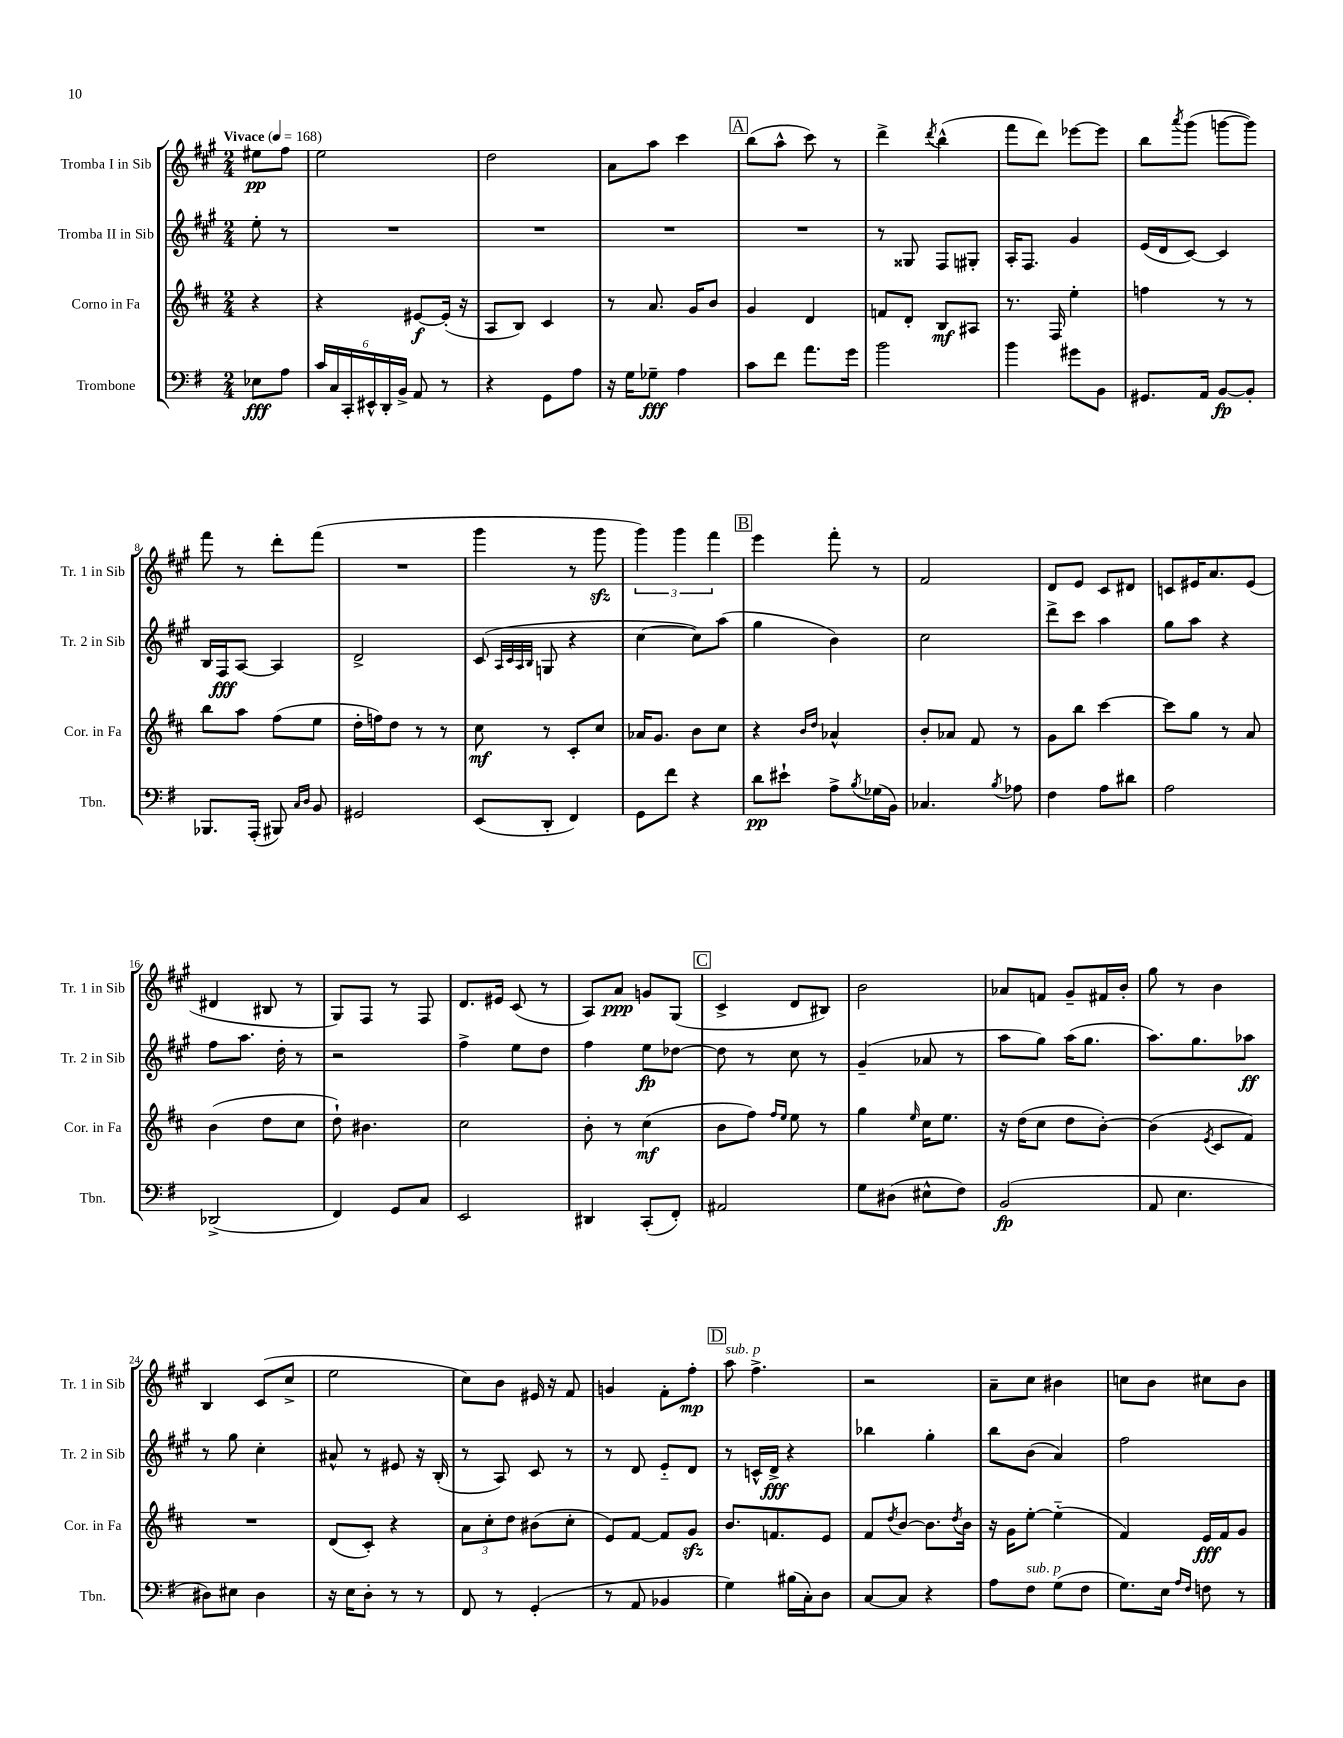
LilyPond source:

<<
\new StaffGroup <<
\new Staff = "s0" \with { instrumentName = "Tromba I in Sib" shortInstrumentName = "Tr. 1 in Sib" } {
    \clef treble \key a \major \numericTimeSignature \time 2/4 \partial 4 \tempo "Vivace" 4 = 168
    eis''8\pp fis''8 |
    e''2 |
    d''2 |
    a'8 a''8 cis'''4 |
    \mark \markup { \box "A" } b''8( a''8-^ cis'''8) r8 |
    d'''4-> \acciaccatura { d'''8 } b''4-^( |
    fis'''8 d'''8) ees'''8~ ees'''8 |
    b''8 \acciaccatura { a'''8 } gis'''8( g'''8~ g'''8) |
    fis'''8 r8 d'''8-. fis'''8( |
    R2 |
    gis'''4 r8 gis'''8\sfz |
    \tuplet 3/2 { gis'''4) gis'''4 fis'''4 } |
    \mark \markup { \box "B" } e'''4 fis'''8-. r8 |
    fis'2 |
    d'8 e'8 cis'8 dis'8 |
    c'8 eis'16 a'8. eis'8( |
    dis'4 bis8 r8 |
    gis8) fis8 r8 fis8 |
    d'8. eis'16 cis'8( r8 |
    a8) a'8\ppp g'8 gis8( |
    \mark \markup { \box "C" } cis'4-> d'8 bis8) |
    b'2 |
    aes'8 f'8 gis'8-- fis'16 b'16-. |
    gis''8 r8 b'4 |
    b4 cis'8( cis''8-> |
    e''2 |
    cis''8) b'8 eis'16 r16 fis'8 |
    g'4 fis'8-. fis''8-.\mp |
    \mark \markup { \box "D" } a''8^\markup { \italic "sub. p" } fis''4.-> |
    r2 |
    a'8-- cis''8 bis'4 |
    c''8 b'8 cis''8 b'8 \bar "|." |
}
\new Staff = "s1" \with { instrumentName = "Tromba II in Sib" shortInstrumentName = "Tr. 2 in Sib" } {
    \clef treble \key a \major \numericTimeSignature \time 2/4 \partial 4
    e''8-. r8 |
    R2 |
    R2 |
    R2 |
    \mark \markup { \box "A" } R2 |
    r8 gisis8 fis8 gis8-. |
    a16-. fis8. gis'4 |
    e'16( d'16 cis'8~) cis'4 |
    b16 fis16\fff a8~ a4 |
    d'2-> |
    cis'8( \grace { a32 cis'32 a32 b32 } g8 r4 |
    cis''4~ cis''8) a''8( |
    \mark \markup { \box "B" } gis''4 b'4) |
    cis''2 |
    d'''8-> cis'''8 a''4 |
    gis''8 a''8 r4 |
    fis''8 a''8. d''16-. r8 |
    r2 |
    fis''4-> e''8 d''8 |
    fis''4 e''8\fp des''8~ |
    \mark \markup { \box "C" } des''8 r8 cis''8 r8 |
    gis'4--( aes'8 r8 |
    a''8 gis''8) a''16( gis''8. |
    a''8.) gis''8. aes''8\ff |
    r8 gis''8 cis''4-. |
    ais'8-^ r8 eis'8 r16 b16-.( |
    r8 a8) cis'8 r8 |
    r8 d'8 e'8-_ d'8 |
    \mark \markup { \box "D" } r8 c'16-^ d'16->\fff r4 |
    bes''4 gis''4-. |
    b''8 b'8( a'4) |
    fis''2 \bar "|." |
}
\new Staff = "s2" \with { instrumentName = "Corno in Fa" shortInstrumentName = "Cor. in Fa" } {
    \clef treble \key d \major \numericTimeSignature \time 2/4 \partial 4
    r4 |
    r4 eis'8~\f eis'16-.( r16 |
    a8 b8) cis'4 |
    r8 a'8. g'16 b'8 |
    \mark \markup { \box "A" } g'4 d'4 |
    f'8 d'8-. b8\mf ais8 |
    r8. fis16 e''4-. |
    f''4 r8 r8 |
    b''8 a''8 fis''8( e''8 |
    d''16-. f''16) d''8 r8 r8 |
    cis''8\mf r8 cis'8-. cis''8 |
    aes'16 g'8. b'8 cis''8 |
    \mark \markup { \box "B" } r4 \grace { b'16 d''16 } aes'4-^ |
    b'8-. aes'8 fis'8 r8 |
    g'8 b''8 cis'''4~ |
    cis'''8 g''8 r8 a'8 |
    b'4( d''8 cis''8 |
    d''8-!) bis'4. |
    cis''2 |
    b'8-. r8 cis''4\mf( |
    \mark \markup { \box "C" } b'8 fis''8) \grace { fis''16 e''16 } e''8 r8 |
    g''4 \grace { e''16 } cis''16 e''8. |
    r16 d''16( cis''8 d''8 b'8~-.) |
    b'4( \acciaccatura { e'8 } cis'8 fis'8) |
    R2 |
    d'8( cis'8-.) r4 |
    \tuplet 3/2 { a'8 cis''8-. d''8 } bis'8( cis''8-. |
    e'8) fis'8~ fis'8 g'8\sfz |
    \mark \markup { \box "D" } b'8. f'8. e'8 |
    fis'8 \acciaccatura { d''8 } b'8~ b'8. \acciaccatura { d''8 } b'16 |
    r16 g'16 e''8~-. e''4-_( |
    fis'4) e'16\fff fis'16 g'8 \bar "|." |
}
\new Staff = "s3" \with { instrumentName = "Trombone" shortInstrumentName = "Tbn." } {
    \clef bass \key g \major \numericTimeSignature \time 2/4 \partial 4
    ees8\fff a8 |
    \tuplet 6/4 { c'16 c16 c,16-. eis,16-^ d,16-. b,16-> } a,8 r8 |
    r4 g,8 a8 |
    r16 g16 ges8--\fff a4 |
    \mark \markup { \box "A" } c'8 fis'8 a'8. g'16 |
    b'2 |
    b'4 gis'8 b,8 |
    gis,8. a,16 b,8~\fp b,8-. |
    bes,,8. a,,16-.( bis,,8) \grace { c16 d16 } b,8 |
    gis,2 |
    e,8( d,8-. fis,4) |
    g,8 fis'8 r4 |
    \mark \markup { \box "B" } d'8\pp eis'8-! a8-> \acciaccatura { b8 } ges16( b,16) |
    ces4. \acciaccatura { b8 } aes8 |
    fis4 a8 dis'8 |
    a2 |
    des,2->( |
    fis,4) g,8 c8 |
    e,2 |
    dis,4 c,8-.( fis,8-.) |
    \mark \markup { \box "C" } ais,2 |
    g8 dis8( eis8-^ fis8) |
    b,2\fp( |
    a,8 e4. |
    dis8) eis8 dis4 |
    r16 e16 d8-. r8 r8 |
    fis,8 r8 g,4-.( |
    r8 a,8 bes,4 |
    \mark \markup { \box "D" } g4) bis16( c16-.) d8 |
    c8~ c8 r4 |
    a8 fis8^\markup { \italic "sub. p" } g8( fis8 |
    g8.) e16 \grace { a16 fis16 } f8 r8 \bar "|." |
}
>>
>>
